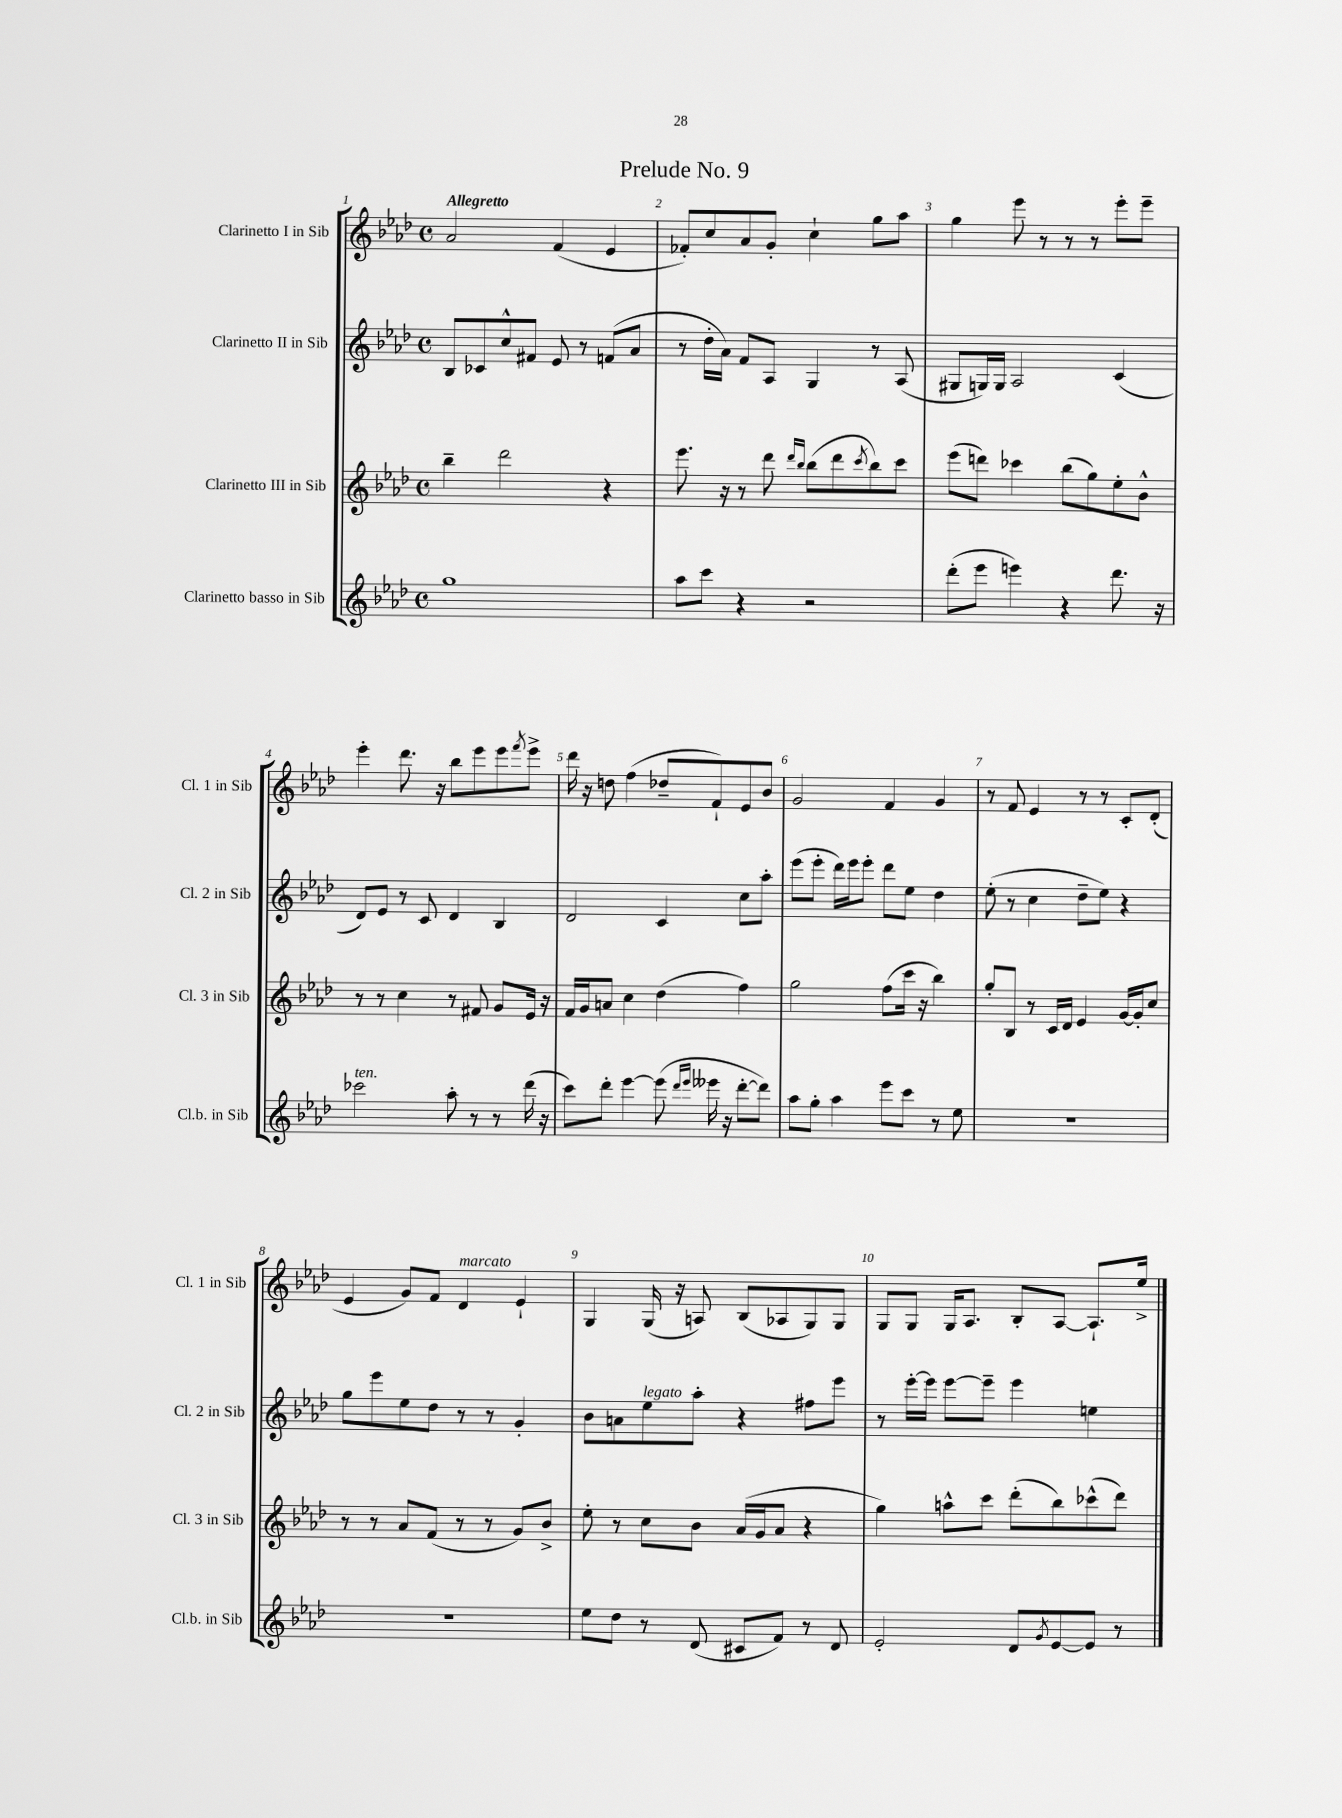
\header { title = "Prelude No. 9" }
<<
\new StaffGroup <<
\new Staff = "s0" \with { instrumentName = "Clarinetto I in Sib" shortInstrumentName = "Cl. 1 in Sib" } {
    \clef treble \key aes \major \defaultTimeSignature \time 4/4 \tempo "Allegretto"
    aes'2 f'4( ees'4 |
    fes'8-.) c''8 aes'8 g'8-. c''4-! g''8 aes''8 |
    g''4 ees'''8 r8 r8 r8 ees'''8-. ees'''8-- |
    ees'''4-. des'''8. r16 bes''8 ees'''8 ees'''8 \acciaccatura { f'''8 } ees'''8-> |
    des'''16 r16 d''8 f''4( des''8-- f'8-!) ees'8 bes'8 |
    g'2 f'4 g'4 |
    r8 f'8 ees'4 r8 r8 c'8-. des'8-.( |
    ees'4 g'8) f'8 des'4^\markup { \italic "marcato" } ees'4-! |
    g4 g16( r16 a8) bes8( aes8 g8) g8 |
    g8 g8 g16 aes8. bes8-. aes8~ aes8.-! ees''16-> \bar "|." |
}
\new Staff = "s1" \with { instrumentName = "Clarinetto II in Sib" shortInstrumentName = "Cl. 2 in Sib" } {
    \clef treble \key aes \major \defaultTimeSignature \time 4/4
    bes8 ces'8 c''8-^ fis'8 ees'8 r8 f'8( aes'8 |
    r8 des''16-. aes'16) f'8 aes8 g4 r8 aes8( |
    gis8 g16) g16 aes2 c'4( |
    des'8) ees'8 r8 c'8 des'4 bes4 |
    des'2 c'4 c''8 aes''8-. |
    ees'''8( ees'''8-. des'''16) ees'''16 ees'''8-. des'''8 ees''8 des''4 |
    ees''8-.( r8 c''4 des''8-- ees''8) r4 |
    g''8 ees'''8 ees''8 des''8 r8 r8 g'4-. |
    bes'8 a'8 ees''8^\markup { \italic "legato" } aes''8-. r4 fis''8 ees'''8 |
    r8 ees'''16~-. ees'''16 ees'''8~ ees'''8-- ees'''4 e''4 \bar "|." |
}
\new Staff = "s2" \with { instrumentName = "Clarinetto III in Sib" shortInstrumentName = "Cl. 3 in Sib" } {
    \clef treble \key aes \major \defaultTimeSignature \time 4/4
    bes''4-- des'''2 r4 |
    ees'''8. r16 r8 des'''8 \grace { des'''16 bes''16 } bes''8( des'''8 \acciaccatura { c'''8 } bes''8) c'''8 |
    ees'''8( d'''8) ces'''4 bes''8( g''8) ees''8-. bes'8-^ |
    r8 r8 c''4 r8 fis'8 g'8 ees'16 r16 |
    f'16 g'16 a'8 c''4 des''4( f''4) |
    g''2 f''8( c'''16 r16 bes''4) |
    g''8-. bes8 r8 c'16 des'16 ees'4 g'16~ g'16-. c''8 |
    r8 r8 aes'8 f'8( r8 r8 g'8) bes'8-> |
    ees''8-. r8 c''8 bes'8 aes'16( g'16 aes'8 r4 |
    g''4) a''8-^ c'''8 des'''8-.( bes''8) ces'''8-^( des'''8) \bar "|." |
}
\new Staff = "s3" \with { instrumentName = "Clarinetto basso in Sib" shortInstrumentName = "Cl.b. in Sib" } {
    \clef treble \key aes \major \defaultTimeSignature \time 4/4
    g''1 |
    aes''8 c'''8 r4 r2 |
    des'''8-.( ees'''8 e'''4) r4 des'''8. r16 |
    ces'''2^\markup { \italic "ten." } aes''8-. r8 r8 des'''16( r16 |
    c'''8) des'''8-. ees'''4~ ees'''8( \grace { des'''16 ees'''16 } eeses'''16 r16 des'''8~-. des'''8) |
    aes''8 g''8-. aes''4 ees'''8 c'''8 r8 ees''8 |
    R1 |
    R1 |
    ees''8 des''8 r8 des'8( cis'8 f'8) r8 des'8 |
    ees'2-. des'8 \acciaccatura { g'8 } ees'8~ ees'8 r8 \bar "|." |
}
>>
>>
\layout { \context { \Score \override BarNumber.break-visibility = ##(#f #t #t) barNumberVisibility = #all-bar-numbers-visible } }
